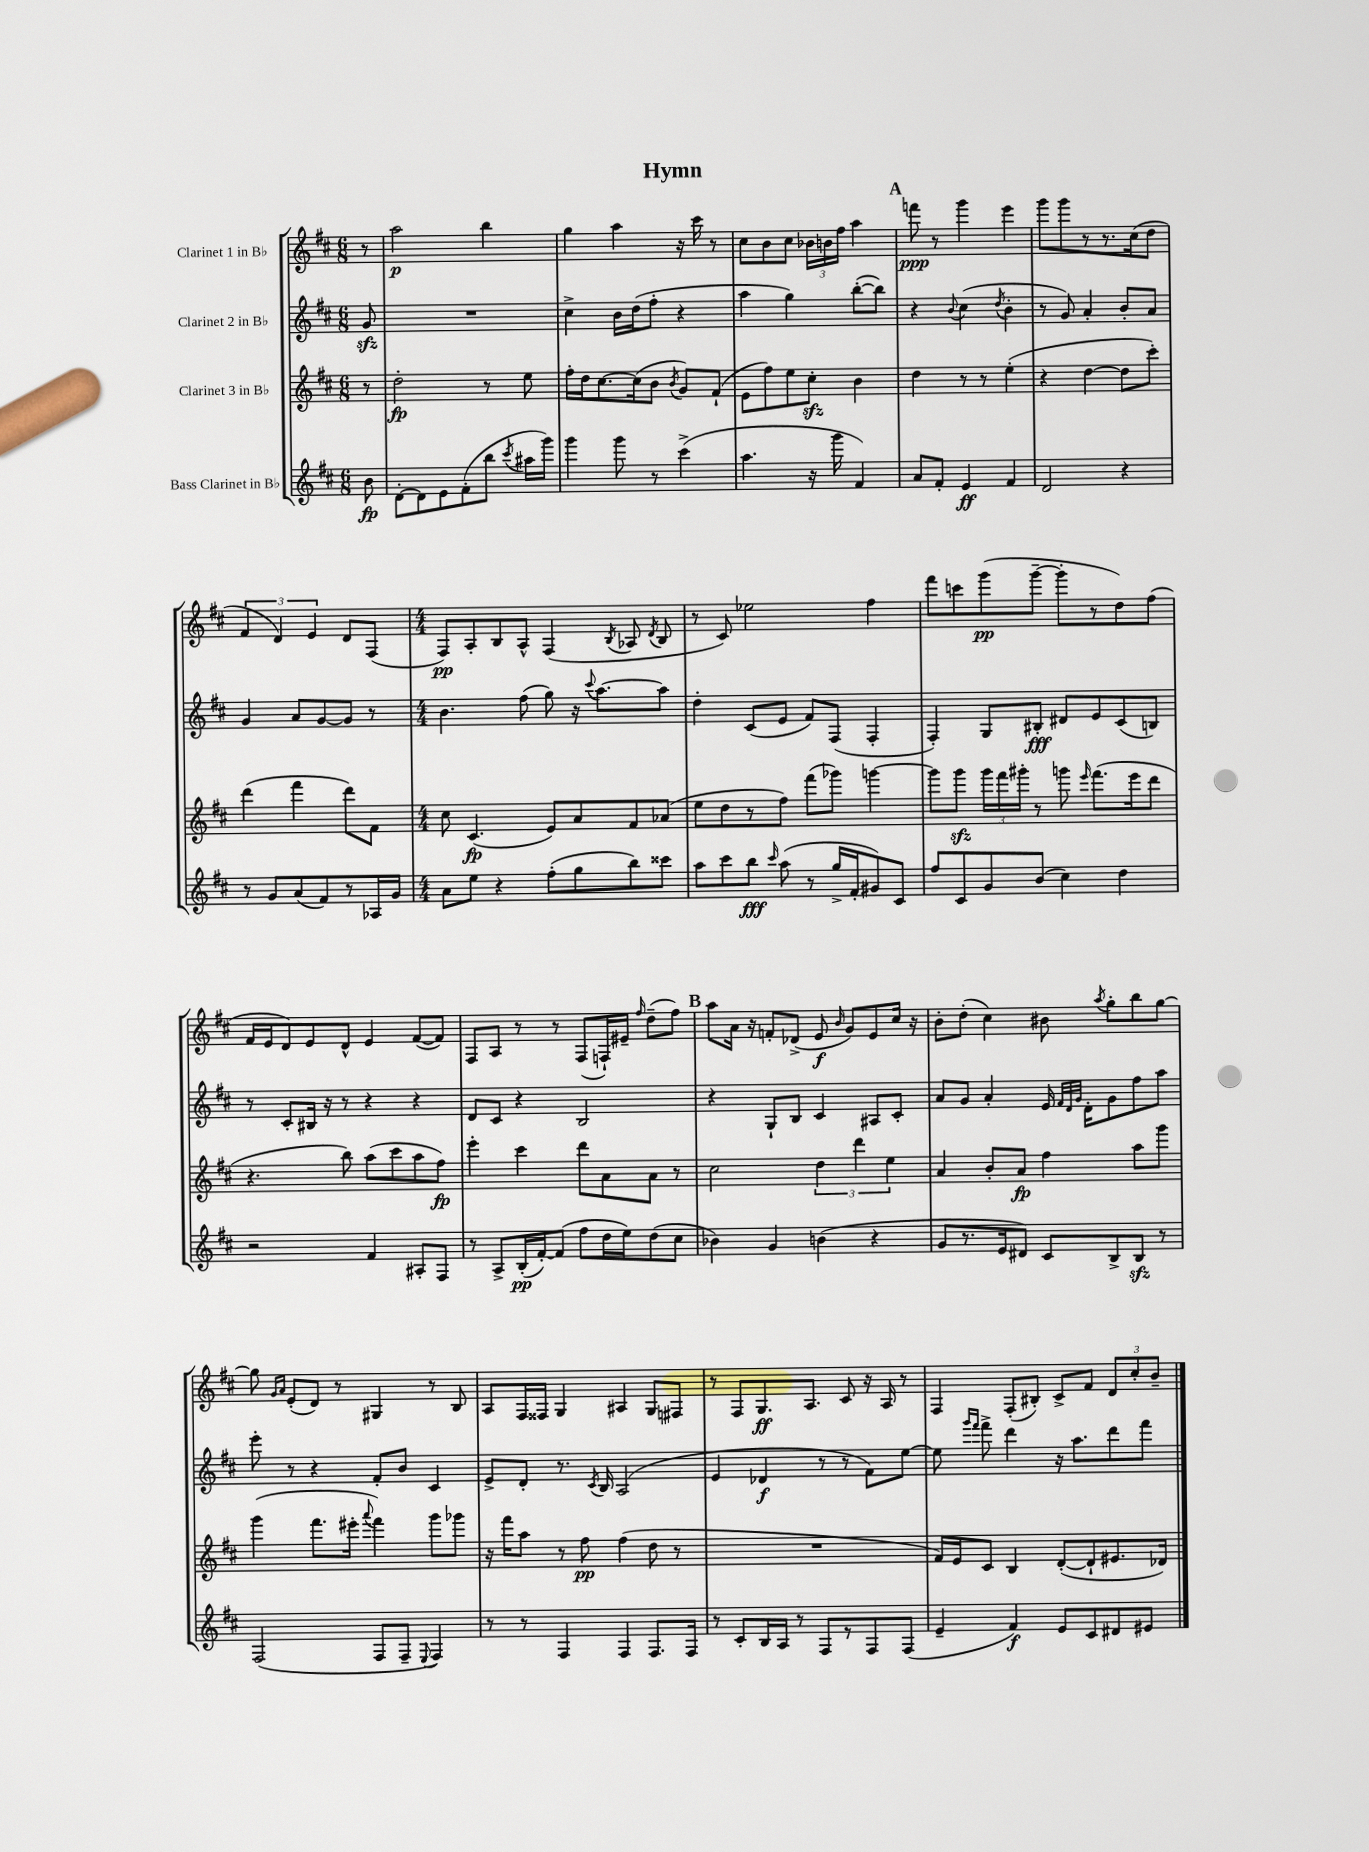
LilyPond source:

\header { title = "Hymn" }
<<
\new StaffGroup <<
\new Staff = "s0" \with { instrumentName = "Clarinet 1 in Bb" } {
    \clef treble \key d \major \numericTimeSignature \time 6/8 \partial 8
    \autoBeamOff r8 |
    a''2\p b''4 |
    g''4 a''4 r16 cis'''16 r8 |
    cis''8[ b'8 cis''8] \tuplet 3/2 { bes'16[ b'16 fis''16] } a''4 |
    \mark \markup { \bold "A" } f'''8\ppp r8 g'''4 e'''4 |
    g'''8[ g'''8 r8 r8. cis''16( d''8] |
    \tuplet 3/2 { fis'4 d'4) e'4 } d'8[ fis8]( |
    \numericTimeSignature \time 4/4 fis8[\pp) a8-. b8 a8]-^ fis4( \acciaccatura { b8 } aes8 \acciaccatura { d'8 } b8 |
    r8 cis'8) ees''2 fis''4 |
    fis'''8[ c'''8 g'''8\pp( g'''8]~-- g'''8[-. r8 d''8) fis''8]( |
    fis'16[ e'16 d'8) e'8 d'8]-^ e'4 fis'8[~( fis'8]) |
    fis8[ a8] r8 r8 fis8[( f16-!) eis'16]-- \grace { fis''16 } d''8[--( fis''8]) |
    \mark \markup { \bold "B" } a''8[ a'16] r16 f'8[-. des'8]->( e'8\f \grace { b'16 } g'8[) e'8 cis''16] r16 |
    b'8[-. d''8]-.( cis''4) bis'8 \acciaccatura { a''8 } g''8[-. b''8 g''8]~ |
    g''8 \grace { g'16[ a'16] } e'8[-.( d'8]) r8 gis4 r8 b8 |
    a8[ fis16 fisis16] g4 ais4 g8[ fis8] |
    r8 fis8[ g8.\ff a8.] cis'8 r16 a16 r8 |
    fis4 fis8[-.( bis8]-.) cis'8[-> fis'8] \tuplet 3/2 { d'8[ cis''8-. b'8]-- } \bar "|." |
}
\new Staff = "s1" \with { instrumentName = "Clarinet 2 in Bb" } {
    \clef treble \key d \major \numericTimeSignature \time 6/8 \partial 8
    \autoBeamOff g'8\sfz |
    R2. |
    cis''4-> b'16[ d''16( fis''8]-. r4 |
    a''4 g''4) b''8[~-.( b''8]) |
    \mark \markup { \bold "A" } r4 \appoggiatura { b'8 } cis''4( \acciaccatura { d''8 } b'4-. |
    r8 g'8) a'4-. b'8[-. a'8] |
    g'4 a'8[ g'8~ g'8] r8 |
    \numericTimeSignature \time 4/4 b'4. fis''8( g''8) r16 \appoggiatura { cis'''8 } a''8.[~ a''8] |
    d''4-. cis'8[( e'8] fis'8[) fis8]( fis4-. |
    fis4-.) g8[ bis8]-.\fff dis'8[ e'8 cis'8( b8]) |
    r8 cis'8[-. bis16] r16 r8 r4 r4 |
    d'8[ cis'8] r4 b2 |
    \mark \markup { \bold "B" } r4 g8[-! b8] cis'4 ais8[ cis'8]-. |
    a'8[ g'8] a'4-. e'16 \grace { fis'32[ d'32 g'32] } d'16[-. g'8 fis''8 a''8] |
    e'''8-. r8 r4 fis'8[-. b'8] cis'4 |
    e'8[-> d'8]-. r8. \acciaccatura { cis'8 } b16 a2( |
    e'4 des'4\f r8 r8 fis'8[) e''8]~ |
    e''8 \grace { g'''16[ fis'''16] } fis'''8-> d'''4 r16 a''8.[ d'''8 fis'''8] \bar "|." |
}
\new Staff = "s2" \with { instrumentName = "Clarinet 3 in Bb" } {
    \clef treble \key d \major \numericTimeSignature \time 6/8 \partial 8
    \autoBeamOff r8 |
    d''2-.\fp r8 e''8 |
    fis''16[-. d''16 cis''8.~ cis''16( b'8] \acciaccatura { b'8 } g'8[) fis'8]-!( |
    e'8[ fis''8) e''8 cis''8]-.\sfz b'4 |
    \mark \markup { \bold "A" } d''4 r8 r8 e''4-.( |
    r4 d''4~ d''8[ cis'''8]-.) |
    d'''4( fis'''4 d'''8[) fis'8] |
    \numericTimeSignature \time 4/4 cis''8 cis'4.\fp( e'8[) a'8 fis'8 aes'8]( |
    e''8[ d''8 r8 fis''8]) fis'''8[( ges'''8]) g'''4~ |
    g'''8[ g'''8]\sfz \tuplet 3/2 { g'''16[ fis'''16 gis'''16]-. } r8 g'''8 \grace { e'''16 } fis'''8.[( e'''16 d'''8] |
    r4. b''8) a''8[( cis'''8 a''8 fis''8]\fp) |
    e'''4-. cis'''4 d'''8[ a'8 a'8] r8 |
    \mark \markup { \bold "B" } cis''2 \tuplet 3/2 { d''4 d'''4 e''4 } |
    a'4 b'8[-. a'8]\fp fis''4 a''8[ g'''8] |
    g'''4( fis'''8.[ eis'''16]-. \appoggiatura { a'''8 } fis'''4) g'''8[ ges'''8] |
    r16 fis'''16[ a''8] r8 fis''8\pp fis''4( d''8 r8 |
    R1 |
    fis'16[) e'16 cis'8] b4 d'8[~-.( d'8-! eis'8. des'16]) \bar "|." |
}
\new Staff = "s3" \with { instrumentName = "Bass Clarinet in Bb" } {
    \clef treble \key d \major \numericTimeSignature \time 6/8 \partial 8
    \autoBeamOff b'8\fp |
    d'8[~-. d'8 e'8 fis'8-.( b''8] \acciaccatura { cis'''8 } ais''16[ g'''16]) |
    g'''4 g'''8 r8 cis'''4->( |
    a''4. r16 g'''16 fis'4) |
    \mark \markup { \bold "A" } a'8[ fis'8]-. e'4\ff fis'4 |
    d'2 r4 |
    r8 g'8[ a'8( fis'8) r8 aes16 g'16] |
    \numericTimeSignature \time 4/4 a'8[ e''8] r4 fis''8[-.( g''8 b''8) cisis'''8] |
    a''8[ cis'''8 b''8]\fff \grace { cis'''16 } a''8( r8 g''16[-> fis'16-. gis'8) cis'8] |
    fis''8[ cis'8 g'8 b'8]( cis''4) d''4 |
    r2 fis'4 ais8[-. fis8] |
    r8 a8[-> b16-.\pp( fis'16~-.) fis'8]( fis''8[ d''16 e''16) d''8( cis''8] |
    \mark \markup { \bold "B" } bes'4) g'4 b'4( r4 |
    g'8[ r8. e'16 dis'8]) cis'8[ b8-> b8]\sfz r8 |
    fis2( fis8[ fis8]-- \appoggiatura { e8 } fis4) |
    r8 r8 fis4 fis4 fis8.[ fis16] |
    r8 cis'8[-. b16 a16] r8 fis8[ r8 fis8 fis8]( |
    e'4-- fis'4\f) e'8[ cis'8 dis'8 eis'8] \bar "|." |
}
>>
>>
\layout { \context { \Score \remove "Bar_number_engraver" } }
